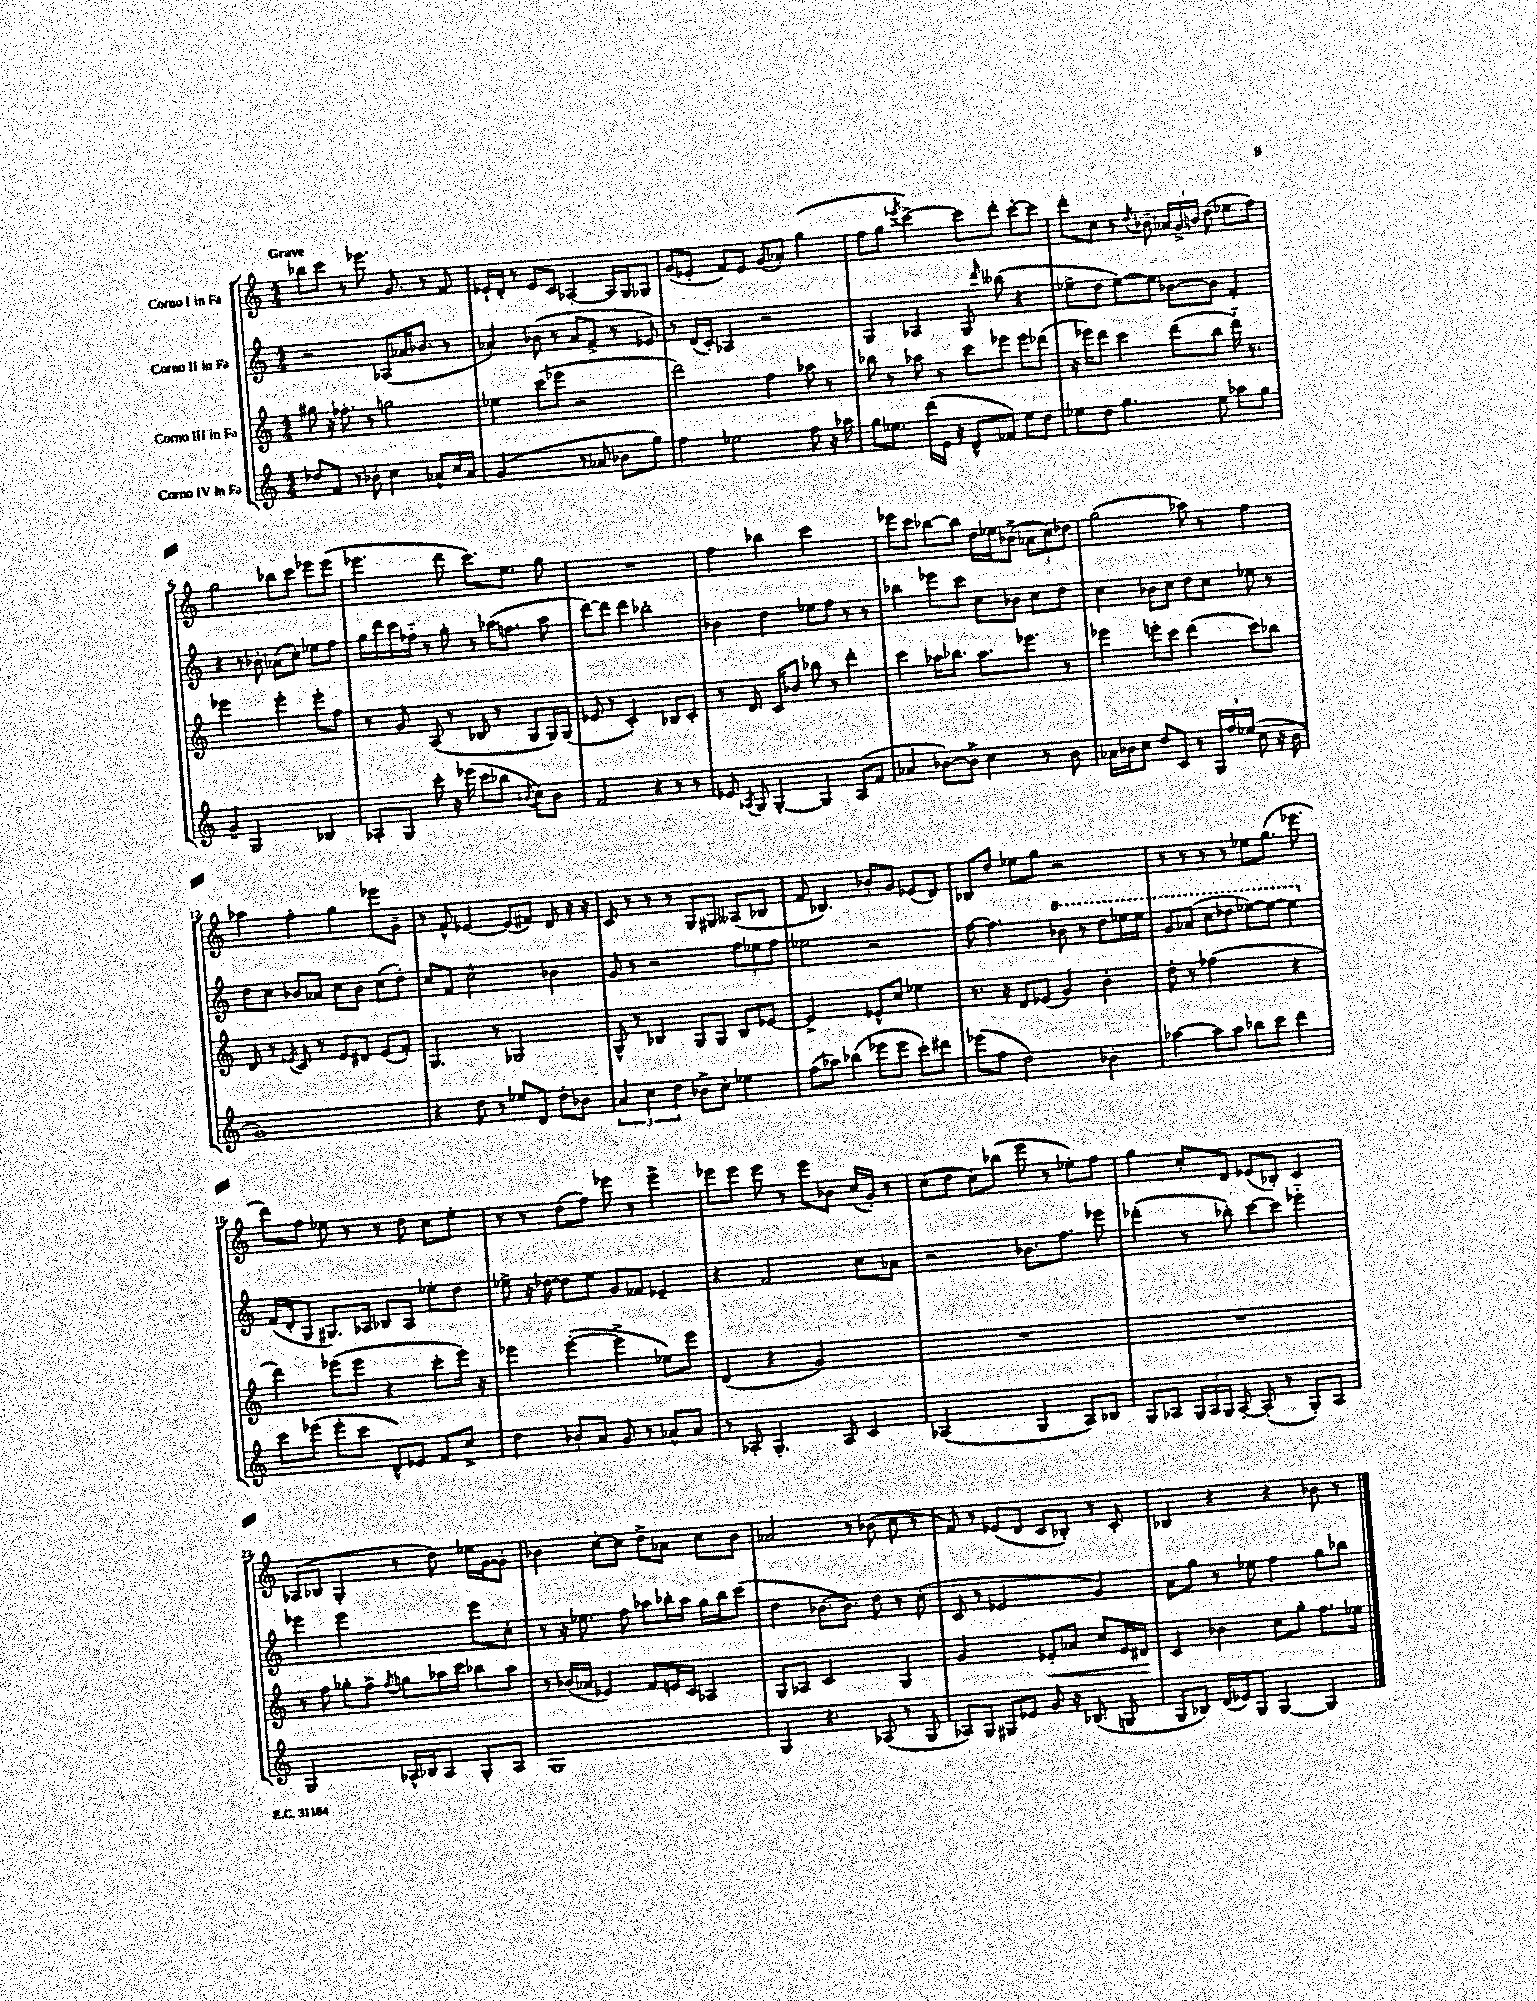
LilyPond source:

<<
\new StaffGroup <<
\new Staff = "s0" \with { instrumentName = "Corno I in Fa" } {
    \clef treble \key c \major \numericTimeSignature \time 4/4 \tempo "Grave"
    \autoBeamOff bes''8[ c'''8] r8 ees'''8. g'8. r8 f'8 |
    ees'16[-! d'16]-. r8 ees'8[ c'8] aes4~-. aes16[ g16 ges8] |
    g'8[( ees'8]-. f'8[) ees'8] g'8[( aes'8]-.) g''4( |
    f''8[ g''8] \acciaccatura { ees'''8 } c'''4~->) c'''8[ d'''8]-. c'''8[~-. c'''8] |
    d'''8[-. c''8] r8 \acciaccatura { d''8 } bes'8-- \tuplet 3/2 { aes'16[ g'16-> b'16] } d''8( ees''8[ f''8]) |
    g''2 bes''8[ c'''8] ees'''8[ ees'''8]( |
    ees'''4. d'''8 c'''8.[) e''8.] g''8 |
    R1 |
    f''4 bes''4 c'''2 |
    ees'''8[ c'''8] bes''8[~ bes''8] d''16[ ees''16 bes'8]->( \tuplet 3/2 { aes'8[ c''8) des''8] } |
    g''2( aes''8) r8 f''4 |
    aes''4 f''4-. g''4 ees'''8[ g'8]-- |
    r8 f'8-^ ees'4~ ees'8[( fis'8]) d'8 r16 r16 |
    c'8 r8 r8 r8 g8[ gis8] aeses8[( bes8] |
    f'8 bes4.) bes'8[-. g'8] ees'8[( d'8]) |
    bes8[ d''8] ees''8[ g''8] r2 |
    r8 r8 r8 r8 ees''8[ g''8.]( ees'''8. |
    d'''8[) f''8] ees''8 r8 r8 d''8 c''8[ ees''8]-. |
    r8 r8 d''8[( f''8]) ees'''8 r8 ees'''4-> |
    ees'''8[ ees'''8] ees'''8 r8 ees'''8[ bes'8] c''16[( g'16]-.) r8 |
    c''8[( d''8] c''8[) bes''8]( e'''8 r8 ees''8[-.) f''8] |
    g''4 c''8[-. d'8] ees'8[( bes8]-.) c'4 |
    aes8[( bes8] g4-. r8 d''8) ees''16[ g'16~ g'8]-. |
    bes'4 c''8[~-. c''8] d''8[-> aes'8] c''8[ bes'8] |
    aes'2 r8 bes'8( c''8 r8 |
    f'8) r8 ees'8[( d'8] c'8[ bes8]-.) r8 c'8-. |
    bes4 r4 r4 bes'8 r8 \bar "|." |
}
\new Staff = "s1" \with { instrumentName = "Corno II in Fa" } {
    \clef treble \key c \major \numericTimeSignature \time 4/4
    \autoBeamOff r2 aes8[( aes'16 bes'8.] r8 |
    aes'4-.) bes'8( r8 aes'8[ f'8]-> r8 ees'8) |
    r8 d'16[( c'16]-.) aes4 r2 |
    g4 aes4 g8 \grace { d'''16 } beses''8( r4 |
    ees''8[-> d''8] ees''8[~) ees''8] bes'8[~ bes'8] f'4-. |
    r4 r8 bes'8-. aes'8[( c''8]-.) ees''8[ f''8] |
    g''16[ d'''16 c'''16 fes''16]-_ r8 g''8-. r8 aes''16[( f''8.] aes''8 |
    d'''8[~) d'''8] d'''4 bes''2-. |
    bes'4 d''4 ees''8[ f''8] r8 r8 |
    bes''4 ees'''8[ c'''8] c''8[ bes'8] c''8[ d''8] |
    c''4 bes'8[ c''8] d''8[ c''8] ees''8 r8 |
    d''8[ c''8] bes'8[ aes'8] c''8[ bes'8] c''8[( d''8]-.) |
    c''8[ f'8] c''2-^ bes'4 |
    g'8 r8 r2 \tuplet 3/2 { f''8[ ees''8 f''8] } |
    ees''2 r2 |
    f''8~ f''4. \ottava #1 bes''8 r8 d'''8[ ees'''16 ees'''16] |
    g''8[ aes''8]( c'''8[ des'''8] ees'''8[~) ees'''8]~ ees'''4 \ottava #0 |
    f'16[( d'16-. g8] gis8.[) aes16] bes8[ aes8] ees''8[-. d''8] |
    ees''8-> r16 des''16~ des''8[ ees''8] g'8[ fes'8] ees'4-- |
    r4 f'2 c''8[ aes'8] |
    r2 bes'8.[ f''8.] ees'''8 |
    des'''4-.( r8 bes''8-.) c'''8[~ c'''8] ees'''4-_ |
    ees'''4 ees'''2 ees'''8[ c''8]-. |
    r8 r16 ees''8. f''8 aes''8[ bes''16-. aes''16] g''16[ bes''16 c'''8]( |
    d''4 bes'8.[~ bes'8.]) d''8 r8 c''8-.( |
    c'8 r8 ees'2 g'4) |
    a'8[ g''8] r8 ees''8 f''4 g''8[ bes''8] \bar "|." |
}
\new Staff = "s2" \with { instrumentName = "Corno III in Fa" } {
    \clef treble \key c \major \numericTimeSignature \time 4/4
    \autoBeamOff gis''8 r16 fes''8.-. r8 g''2 |
    ees''4 c'''8[( ees'''8] r2 |
    d'''2) f''4 aes''8 r8 |
    bes''8 r8 aes''8 r8 c'''8[ ees'''8] ees'''8[ des'''8]( |
    r16 ees'''16[) d'''8] c'''4 d'''8[( b''8] d'''16-_) r8. |
    ees'''2 ees'''4-. ees'''8[-. f''8] |
    r8 g'8 a8( r8 bes8 r8 g8[ g16) g16]( |
    ees'8 r8 c'2-.) bes8[ c'8]-. |
    r8 d'8. c'16[ bes'8] bes''8 r8 d'''4-. |
    c'''4 aes''16[ bes''8.] aes''8.[ ees'''8.] r8 |
    ees'''4 e'''8[-. c'''8] d'''4( c'''8[) bes''8] |
    d'8 r8 \acciaccatura { ees'8 } c'8 r8 ees'8[ dis'8] ees'8[( f'8]-.) |
    g4. r8 ges2 |
    g8-^ r8 bes4 g8[ g8] bes8[ ees'8]~ |
    ees'2-> ees'8[-^ c''8] ees''4 |
    r8. r16 d'8[ ees'8]( g'4) b'4-. |
    d''8-. r8 fes''2( r4 |
    d'''4) ees'''8[( ees'''8] r4 c'''8[-. ees'''16]) r16 |
    ees'''4 ees'''4~-.( ees'''4-> ees''8[) ees'''8] |
    d'4( r4 g'2) |
    R1 |
    R1 |
    r8 f''8 ges''8[-. f''8]-> \acciaccatura { f''8 } g''8[ aes''16 c'''16] bes''8[ aes''8] |
    r8 bes'16[( aes'16] ees'4) f'8[ e'16 c'16] aes4 |
    g8[ aes8] c'2 g4 |
    g'2 ees'8[-.\< aes'8] c''8[ ees'16 dis'16]\! |
    c'4 bes'4 c''8[ g''8]-. f''8.[ ees''16] \bar "|." |
}
\new Staff = "s3" \with { instrumentName = "Corno IV in Fa" } {
    \clef treble \key c \major \numericTimeSignature \time 4/4
    \autoBeamOff des''8[ f'8] r8 bes'8-. c''4 aes'8[-^ c''16 aes'16] |
    g'2( r8 aes'8 bes'8[ g''8]) |
    f''4 ees''2 f''8 r16 aes''16 |
    g''8[ ees''8.] d'''16[( e'16] r16 d'8[-^ fes'8]) ees''8[ d''8] |
    ees''8[ d''8] g''4. ees''8 aes''8[ g''8] |
    g'4-- g2 bes4 |
    aes8[-. g8] c'''8-. r16 ees'''16( c'''8[ bes''8] \appoggiatura { bes'8 } c''8[) bes'8] |
    f'2 r4 r8 r8 |
    ees'8 \acciaccatura { aes8 } g8 g4~-. g4 aes8[( f'8] |
    aes'4 bes'8[~) bes'8]-> c''4 r8 bes'8 |
    aes'16[ bes'16 c''8] d''8[ c'8] r8 \tuplet 3/2 { g16[ f''16 ees''16]( } c''8 r16 bes'16 |
    g'1) |
    r4 d''8 r8 ees''8[ d'8] d''8[-. bes'8] |
    \tuplet 3/2 { a'4 c''4 d''4 } bes'8[-> c''8]-. ees''4 |
    f''8[( aes''8]) bes''4( ees'''8[ ees'''8] c'''8[-.) dis'''8] |
    ees'''8[( f''8] d''2) bes'4-. |
    aes''4~ aes''8[ aes''8] bes''8[ c'''8] d'''4 |
    c'''8[ ees'''8]( ees'''8[-. c'''8] d'8[-^) ees'8] f'8[ c''8]-> |
    d''4 bes'8[-. a'8] g'8 r8 aes'8[-^ aes'8] |
    r8 aes8-. g4.-. aes8 c'4 |
    aes2( g4 aes8[) bes8] |
    g8[ aes8] \tuplet 3/2 { g16[ aes16 g16] } aes8~-. aes8-.( r8 g8[-.) aes8] |
    g2 aes16[-^ bes16 aes8] g8[-. aes8] |
    g1 |
    g4 r4. aes8( r8 g8 |
    aes8[) g8] gis8[ ees'8] g'8 r16 bes8.( g8 |
    g8[ bes8]) d'16[( ees'16) g8] g4~ g4 \bar "|." |
}
>>
>>
